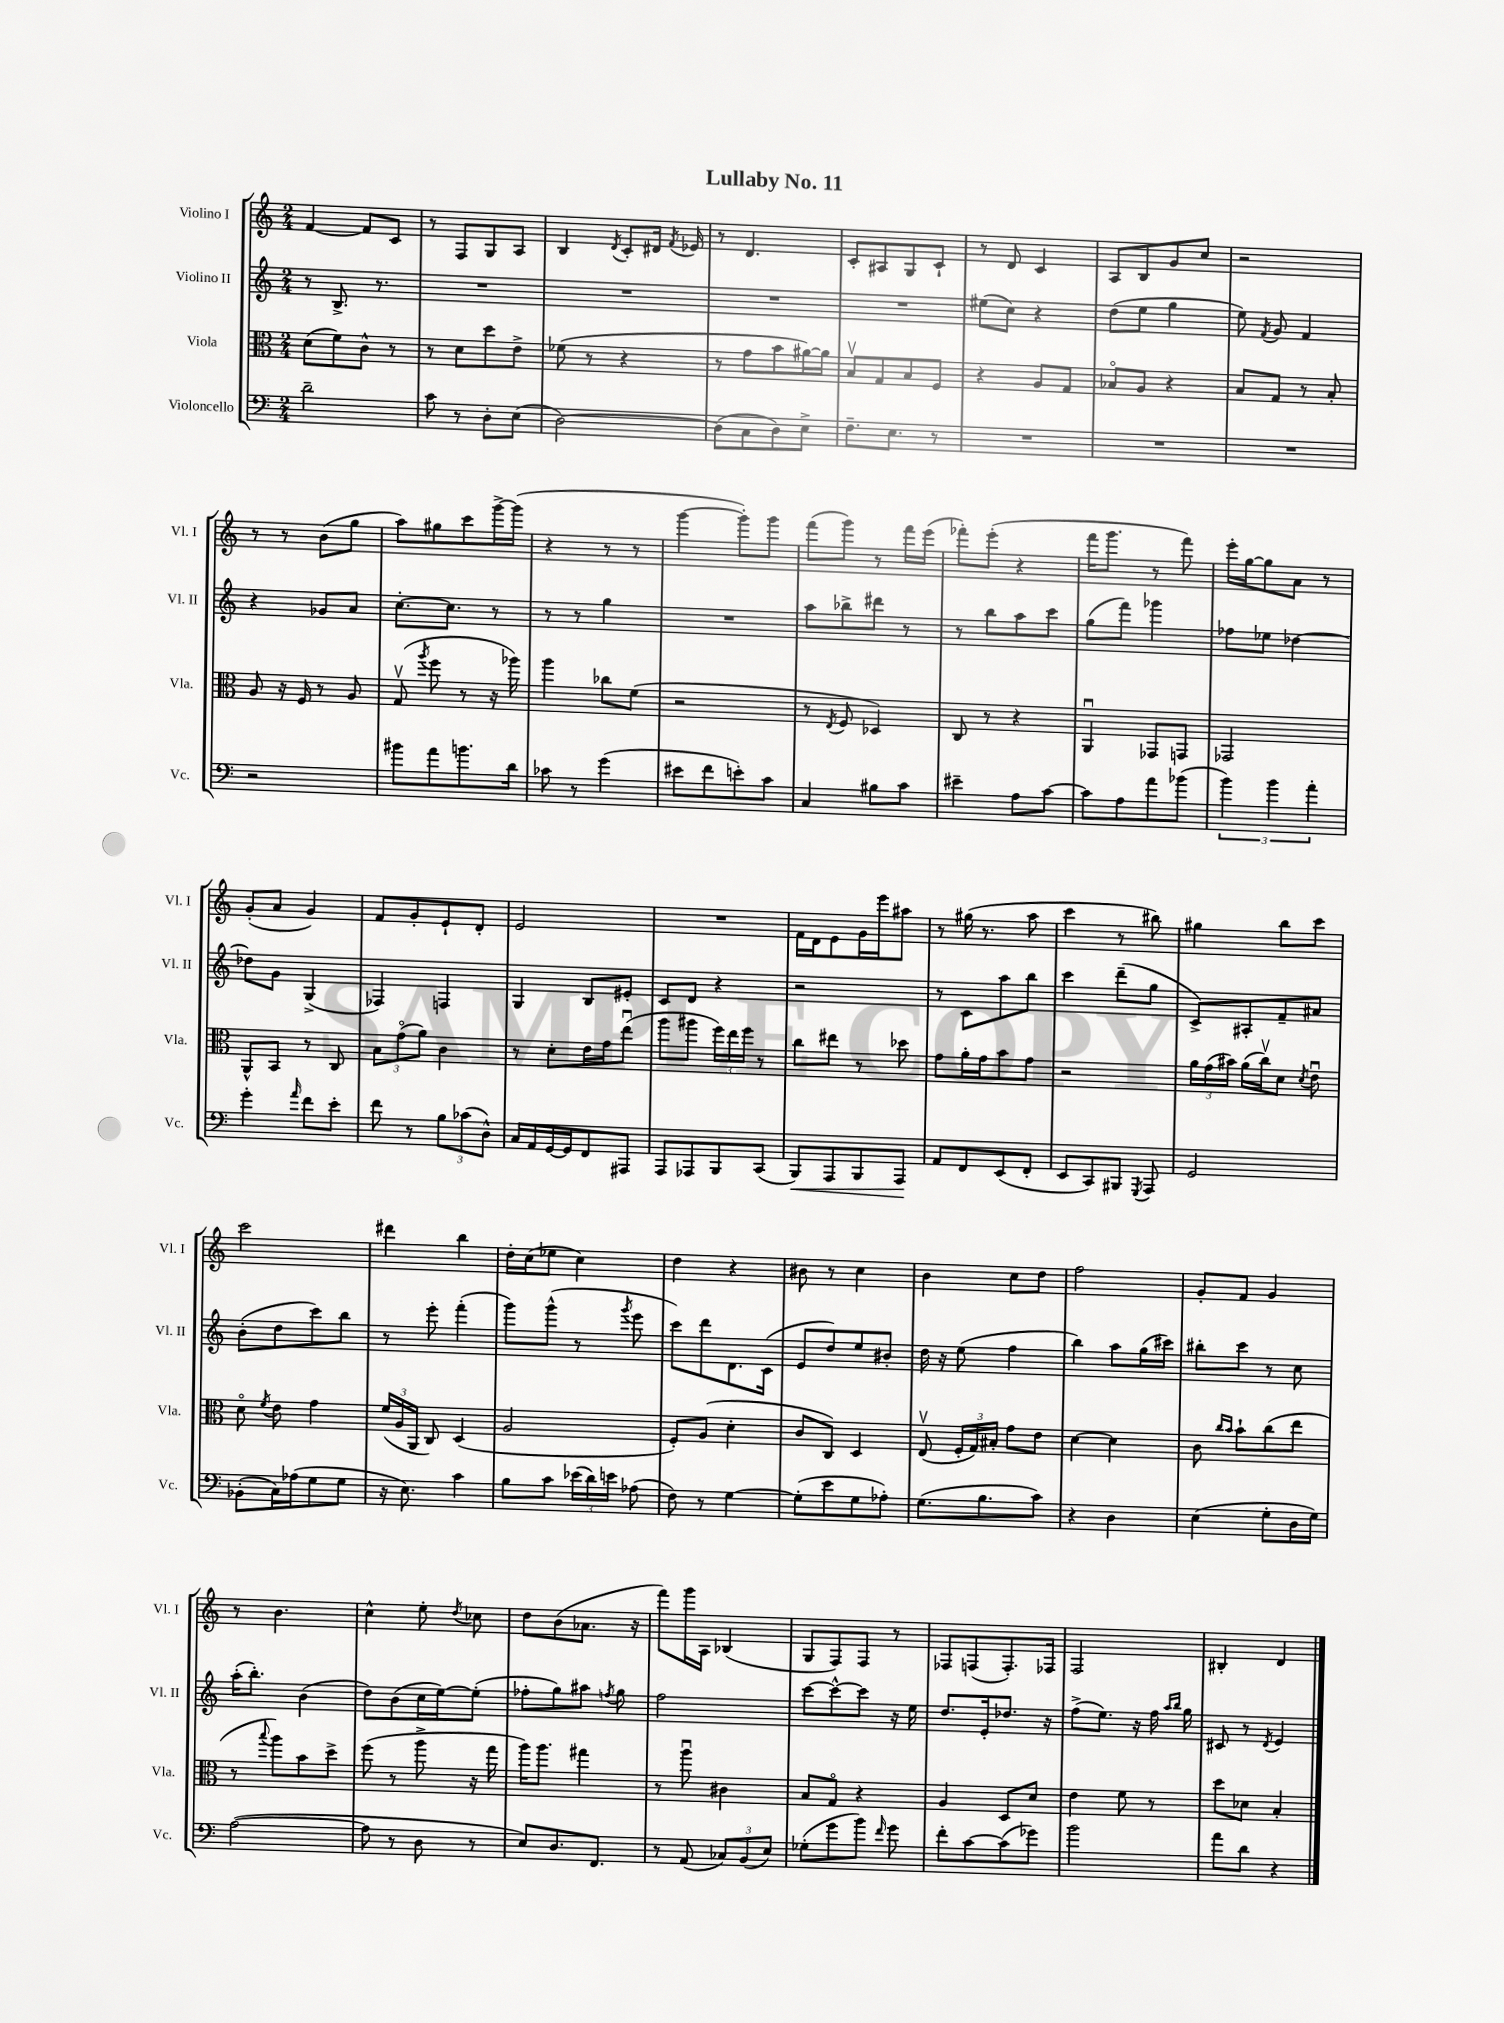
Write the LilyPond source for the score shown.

\header { title = "Lullaby No. 11" }
<<
\new StaffGroup <<
\new Staff = "s0" \with { instrumentName = "Violino I" shortInstrumentName = "Vl. I" } {
    \clef treble \key c \major \numericTimeSignature \time 2/4
    \autoBeamOff f'4~ f'8[ c'8] |
    r8 f8[ g8 a8] |
    b4 \acciaccatura { d'8 } c'8[-. dis'16] \acciaccatura { f'8 } ees'16 |
    r8 d'4. |
    c'8[-. ais8 g8 c'8]-! |
    r8 d'8 c'4 |
    a8[ b8 g'8 c''8] |
    r2 |
    r8 r8 b'8[( g''8] |
    a''8[) gis''8 c'''8 g'''16~-> g'''16]( |
    r4 r8 r8 |
    g'''4~ g'''8[-.) g'''8] |
    f'''8[( g'''8]) r8 f'''16[ e'''16]( |
    fes'''8[-.) e'''8]-.( r4 |
    f'''16[ g'''8.] r8 f'''8) |
    e'''16[-. g''16~ g''8 a'8] r8 |
    g'8[-.( a'8] g'4) |
    f'8[ g'8-. e'8-! d'8]-. |
    e'2 |
    R2 |
    f'16[ d'16 e'8 g'16 e'''16 ais''8] |
    r8 gis''16( r8. a''8 |
    c'''4 r8 bis''8) |
    gis''4 b''8[ c'''8] |
    c'''2 |
    dis'''4 b''4 |
    d''16[-. c''16( ees''8] c''4) |
    d''4 r4 |
    bis'8 r8 c''4 |
    b'4 c''8[ d''8] |
    f''2 |
    g'8[-. f'8] g'4 |
    r8 b'4. |
    c''4-^ e''8-. \acciaccatura { d''8 } ces''8 |
    d''8[ b'8( aes'8.] r16 |
    f'''8[) g'''16 a16] bes4( |
    g8[ f8) f8] r8 |
    fes8[ f8( f8.-.) fes16] |
    f2 |
    bis4-. d'4 \bar "|." |
}
\new Staff = "s1" \with { instrumentName = "Violino II" shortInstrumentName = "Vl. II" } {
    \clef treble \key c \major \numericTimeSignature \time 2/4
    \autoBeamOff r8 b8.-> r8. |
    R2 |
    R2 |
    R2 |
    R2 |
    eis''8[( c''8]) r4 |
    d''8[( e''8] g''4 |
    e''8) \acciaccatura { f'8 } g'8 f'4 |
    r4 ges'8[ a'8] |
    c''8.[~-. c''8.] r8 |
    r8 r8 g''4 |
    R2 |
    a''8[ bes''8-> dis'''8] r8 |
    r8 b''8[ a''8 c'''8] |
    g''8[( f'''8]) ges'''4 |
    fes''8[ ees''8] des''4~ |
    des''8[ g'8] g4->( |
    fes4) f4 |
    g4 b8[ eis'8]-. |
    c'8[ d'8] r4 |
    r2 |
    r8 c'8[ a''8 b''8] |
    c'''4 d'''8[--( g''8] |
    c'8[->) ais8-. f'8-- ais'8] |
    b'8[-.( d''8 c'''8) b''8] |
    r8 e'''8-. f'''4-.( |
    g'''8[) g'''8]-^( r8 \acciaccatura { g'''8 } e'''8 |
    c'''8[) d'''8 d'8. c'16]( |
    e'8[ d''8) e''8 bis'8]-. |
    d''16 r16 e''8( f''4 |
    b''4) a''8[ g''16( cis'''16]) |
    bis''8[-. c'''8] r8 c''8 |
    a''16[-.( b''8.]-.) b'4( |
    d''8[) b'8( c''16 e''16~) e''8]-.( |
    fes''8[-. g''8) ais''8] \acciaccatura { f''8 } g''8 |
    f''2 |
    c'''8[~ c'''8~-^ c'''8] r16 e''16 |
    d''8.[ e'16-. des''8.] r16 |
    f''8[->( e''8.]) r16 f''16 \grace { a''16[ b''16] } g''16 |
    cis'8 r8 \acciaccatura { d'8 } e'4 \bar "|." |
}
\new Staff = "s2" \with { instrumentName = "Viola" shortInstrumentName = "Vla." } {
    \clef alto \key c \major \numericTimeSignature \time 2/4
    \autoBeamOff d'8[( f'8) c'8]-^ r8 |
    r8 d'8[ d''8 e'8]-> |
    fes'8( r8 r4 |
    r8 g'8[ b'8 ais'16~) ais'16] |
    b8[\upbow g8 b8 f8] |
    r4 a8[ g8] |
    bes8[\flageolet a8] r4 |
    b8[ g8] r8 b8-. |
    a8 r16 f16 r8 a8 |
    g8\upbow( \acciaccatura { a''8 } f''8 r8 r16 aes''16) |
    a''4 ces''8[ f'8]( |
    r2 |
    r8 \acciaccatura { e8 } f8 des4) |
    c8 r8 r4 |
    a,4\downbow ges,8[ g,8] |
    ges,2 |
    a,8[-^ b,8] r8 c8 |
    \tuplet 3/2 { b8[ g'8\flageolet( a'8]) } c'4 |
    r8 d'8[-. e'16 g'16 e''8]\downbow( |
    a''8[ ais''8] \tuplet 3/2 { f''16[) e''16 f''16] } r8 |
    c''8[ eis''8] r8 des''8 |
    g'8[ a'16-. g'16 b'8 g'8] |
    r2 |
    \tuplet 3/2 { a'16[ g'16( bis'16]) } a'16[( c''16\upbow) d'8] \acciaccatura { d'8 } e'8\downbow |
    d'8\flageolet \acciaccatura { f'8 } e'8 g'4 |
    \tuplet 3/2 { f'16[( a16 a,16] } c8) d4( |
    a2 |
    f8[-.) a8]( d'4-. |
    c'8[ c8]) d4 |
    e8\upbow( \tuplet 3/2 { f16[-. g16) bis16]-. } g'8[ e'8] |
    d'4~ d'4 |
    c'8 \grace { c''16[ b'16] } b'8[-! c''8( e''8] |
    r8 \appoggiatura { b''8 } a''8[) b'8 d''8]-> |
    f''8( r8 a''8-> r16 g''16 |
    a''16[) a''8.] gis''4 |
    r8 a''8\downbow cis'4 |
    b8[ g8]\flageolet r4 |
    a4 d8[ d'8] |
    e'4 f'8 r8 |
    d''8[ des'8] b4-. \bar "|." |
}
\new Staff = "s3" \with { instrumentName = "Violoncello" shortInstrumentName = "Vc." } {
    \clef bass \key c \major \numericTimeSignature \time 2/4
    \autoBeamOff d'2-- |
    c'8 r8 d8[-. e8]( |
    d2~) |
    d8[( c8 d8) e8]-> |
    f8.[-- e8.] r8 |
    R2 |
    R2 |
    R2 |
    r2 |
    bis'8[ a'8 b'8. d'16] |
    ces'8 r8 g'4( |
    eis'8[ f'8 e'8-.) c'8] |
    c4 bis8[ c'8] |
    eis'4-- a8[ c'8]~ |
    c'8[ a8 a'8 bes'8]( |
    \tuplet 3/2 { b'4) b'4 a'4-. } |
    g'4-. \grace { a'16 } f'8[ e'8]-. |
    f'8 r8 \tuplet 3/2 { b8[ ces'8( d8]-^) } |
    c16[ a,16 g,16~ g,16 f,8 ais,,8] |
    a,,8[ aes,,8 b,,8 c,8]( |
    b,,8[\<) a,,8 b,,8 a,,8]\! |
    a,8[ f,8 e,8( f,8]-. |
    e,8[ c,8) bis,,8] \acciaccatura { g,,8 } a,,8 |
    g,2 |
    bes,8[-.( c16) aes16( g8 g8] |
    r16 e8.) c'4 |
    b8[ c'8] \tuplet 3/2 { ees'16[( d'16) e'16] } aes8( |
    f8) r8 g4~ |
    g8[-.( e'8 g8 aes8]-.) |
    g8.[( b8. c'8]) |
    r4 d4 |
    e4( g8[-. d16 g16]) |
    a2~( |
    a8 r8 d8 r8 |
    e8[) d8. f,8.] |
    r8 a,8( \tuplet 3/2 { ces8[) b,8( e8]) } |
    ges8[-.( g'8 b'8]) \grace { f'16 } g'8 |
    f'8[-. c'8~ c'8( ges'8]) |
    b'2 |
    a'8[ d'8] r4 \bar "|." |
}
>>
>>
\layout { \context { \Score \remove "Bar_number_engraver" } }
